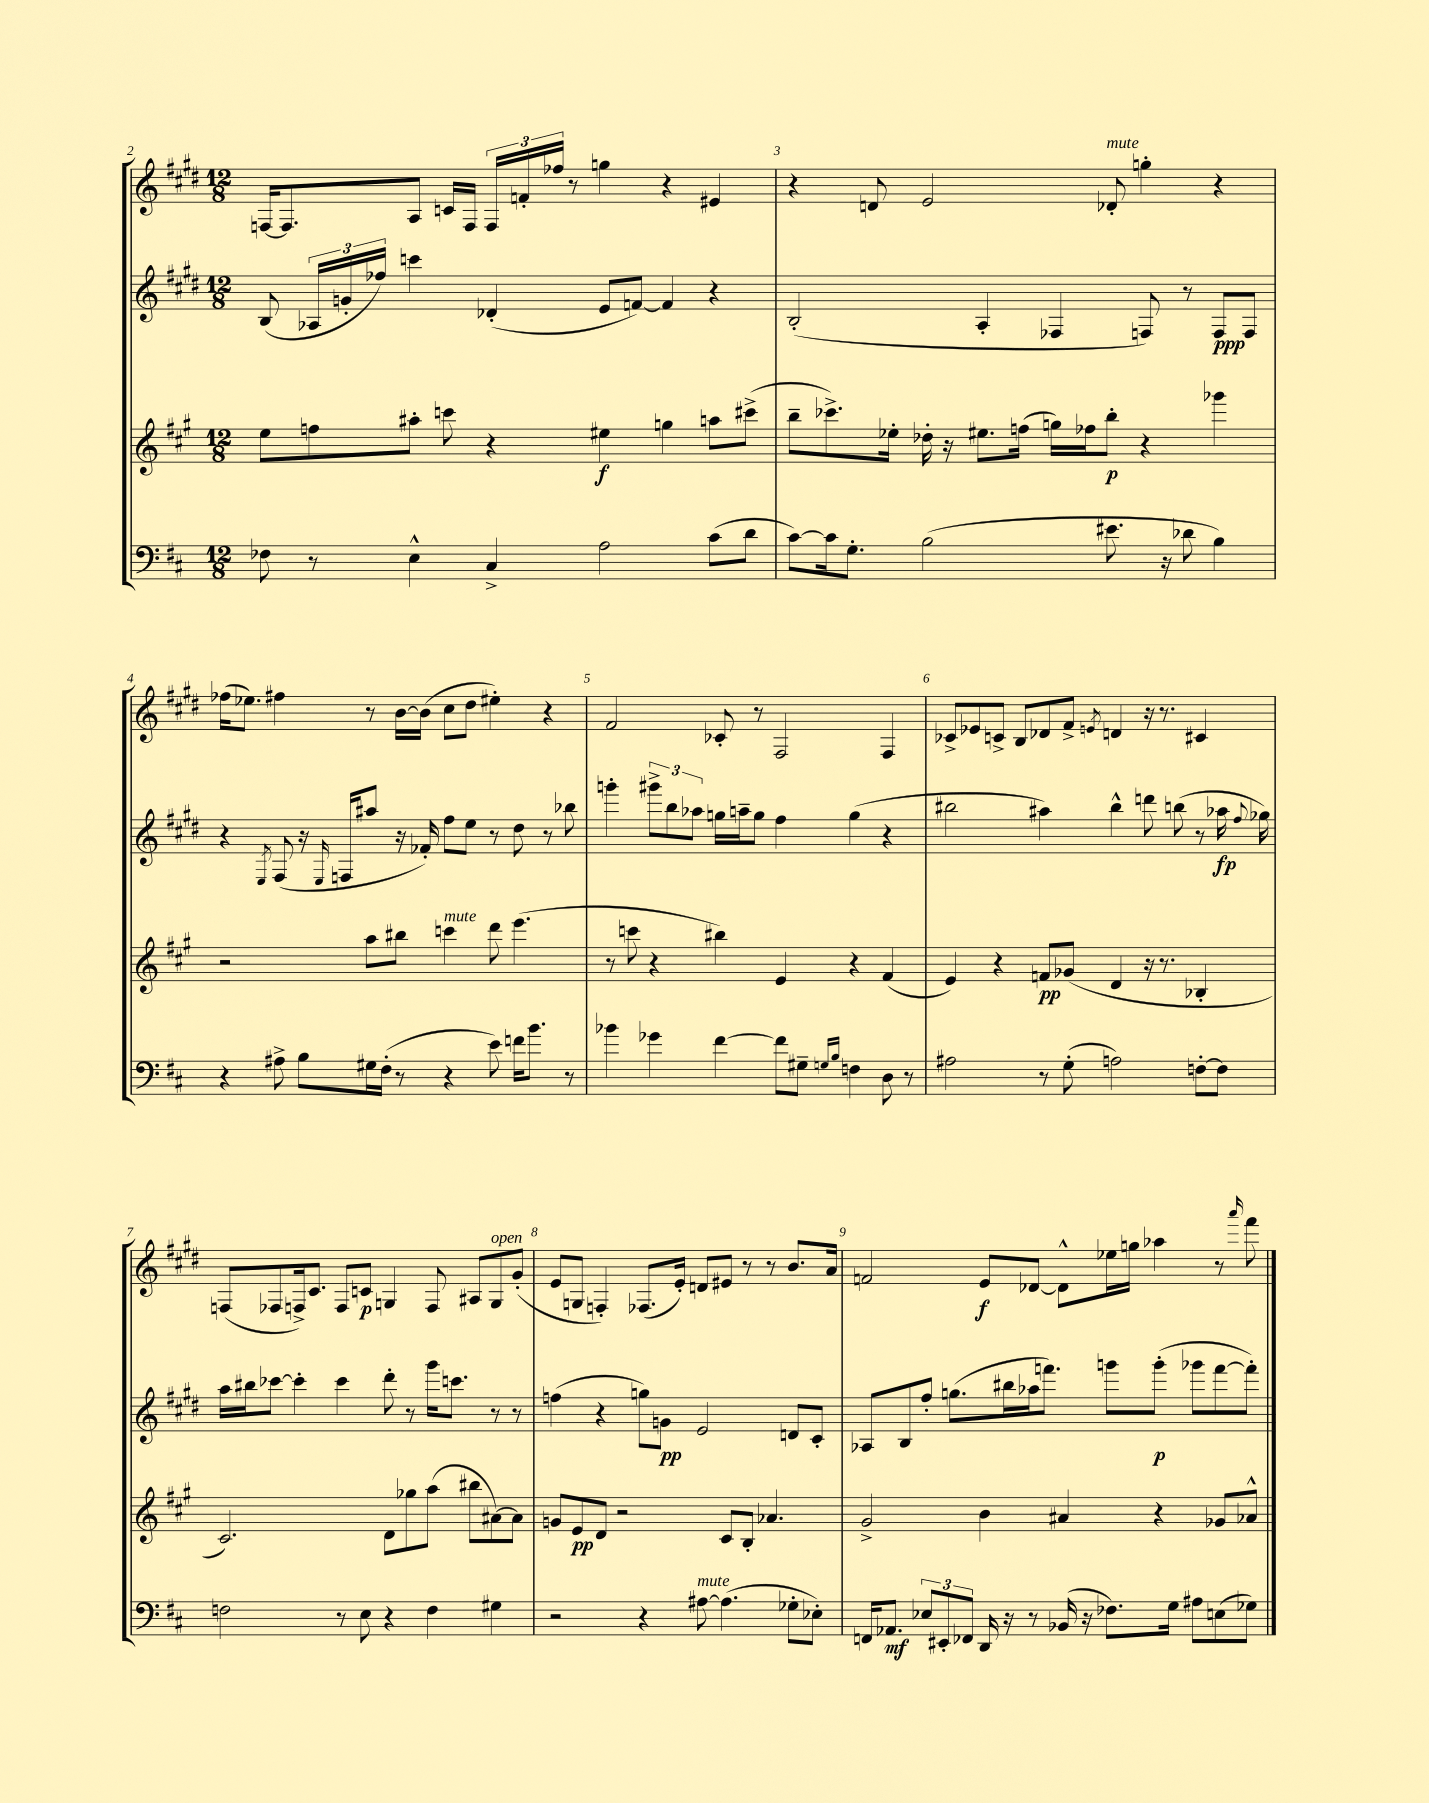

**kern	**kern	**kern	**kern
*staff4	*staff3	*staff2	*staff1
*clefF4	*clefG2	*clefG2	*clefG2
*k[f#c#]	*k[f#c#g#]	*k[f#c#g#d#]	*k[f#c#g#d#]
*M12/8	*M12/8	*M12/8	*M12/8
8F-	8ee	(8B	[16F
.	.	.	8.F]
8r	8ff	24A-	.
.	.	24g'	.
.	.	24ff-)	.
4E^^	8aa#'	4ccc	8A
.	8ccc	.	16c
.	.	.	16F
4C#^	4r	(4d-'	24F
.	.	.	24f'
.	.	.	24ff-
.	.	.	8r
2A	4ee#	8e	4gg
.	.	[8f)	.
.	4gg	4f]	4r
(8c#	8aa	4r	4e#
8d	(8ccc#^	.	.
=	=	=	=
[8c#)	8bb~	(2B'	4r
16c#]	8.ccc-^)	.	.
8.G'	.	.	.
.	.	.	8d
.	16ee-'	.	.
(2B	16dd-'	.	2e
.	16r	.	.
.	8.ee#	4A'	.
.	(16ff	.	.
.	16gg)	4F-	.
.	16ff-	.	.
8.e#	8bb'	.	8d-'
.	4r	8F)	4gg'
16r	.	.	.
8d-	.	8r	.
4B)	4ggg-	8F	4r
.	.	8F	.
=	=	=	=
4r	2r	4r	(16ff-
.	.	.	8.ee-)
.	.	8qE	.
8A#^	.	(8F#	4ff#
8B	.	16r	.
.	.	16qqE	.
.	.	16F	.
16G#	8aa	8aa#	8r
(16F#'	.	.	.
8r	8bb#	16r	[16b
.	.	16f-')	(16b]
4r	4ccc	8ff#	8cc#
.	.	8ee	8dd#
8e)	8ddd	8r	4ee#')
16f	(4.eee	8dd#	.
8.b	.	.	.
.	.	8r	4r
8r	.	8bb-	.
=	=	=	=
4b-	8r	4ggg'	2f#
.	8ccc	.	.
4g-	4r	12ggg#^	.
.	.	12bb	.
.	.	12aa-	.
[4f#	4bb#)	16gg	8c-'
.	.	16aa~	.
.	.	8gg	8r
8f#]	4e	4ff#	2F#
8G#~	.	.	.
16qqG	.	.	.
16qqB	.	.	.
4F	4r	(4gg	.
8D	(4f#	4r	4F#
8r	.	.	.
=	=	=	=
2A#	4e)	2bb#	8c-^
.	.	.	8e-
.	4r	.	8c^
.	.	.	8B
8r	8f	4aa#)	8d-
(8G'	(8g-	.	8f#^
.	.	.	8qe
2A)	4d	4bb#^^	4d
.	16r	8ddd	16r
.	8.r	.	8.r
.	.	(8bb	.
[8F'	4B-'	8r	4c#
8F]	.	16aa-	.
.	.	8qqff#	.
.	.	16gg-)	.
=	=	=	=
2F	2.c#)	16aa	(8F
.	.	16bb#	.
.	.	[8ccc-	8F-
.	.	4ccc-']	16F^)
.	.	.	8.c#
8r	.	4ccc-	8F
8E	.	.	8c
4r	8d	8ddd#'	4G
.	8gg-	8r	.
4F	(8aa	16ggg#	8F
.	.	8.ccc	.
.	8bb#	.	8A#
4G#	[8a#)	8r	8G
.	8a#]	8r	(8g#'
=	=	=	=
2r	8g	(4ff	8e
.	8e	.	8G
.	8d	4r	4F')
.	2r	.	.
4r	.	8gg)	(8.F-
.	.	8g	.
.	.	.	16e')
[8A#	.	2e	8d
(4.A#]	8c#	.	8e#
.	8B'	.	8r
.	4.a-	.	8r
8G-'	.	8d	8.b
8E-')	.	8c#'	.
.	.	.	16a
=	=	=	=
16FF	2g#^	8A-	2f
8.AA-	.	.	.
.	.	8B	.
12E-	.	8ff#'	.
12EE#'	.	.	.
.	.	(8.gg	.
12FF-	.	.	.
16DD	4b	.	8e
16r	.	16bb#	.
8r	.	16aa-	[8d-
.	.	8.fff)	.
(16BB-	4a#	.	8d-^^]
16r	.	.	.
8.F-)	.	8ggg	16ee-
.	.	.	16gg
.	4r	(8ggg'	4aa-
16G	.	.	.
8A#	.	8ggg-	.
(8E	8g-	[8fff	8r
.	.	.	16qqaaa
8G-)	8a-^^	8fff'])	8fff#
==	==	==	==
*-	*-	*-	*-
